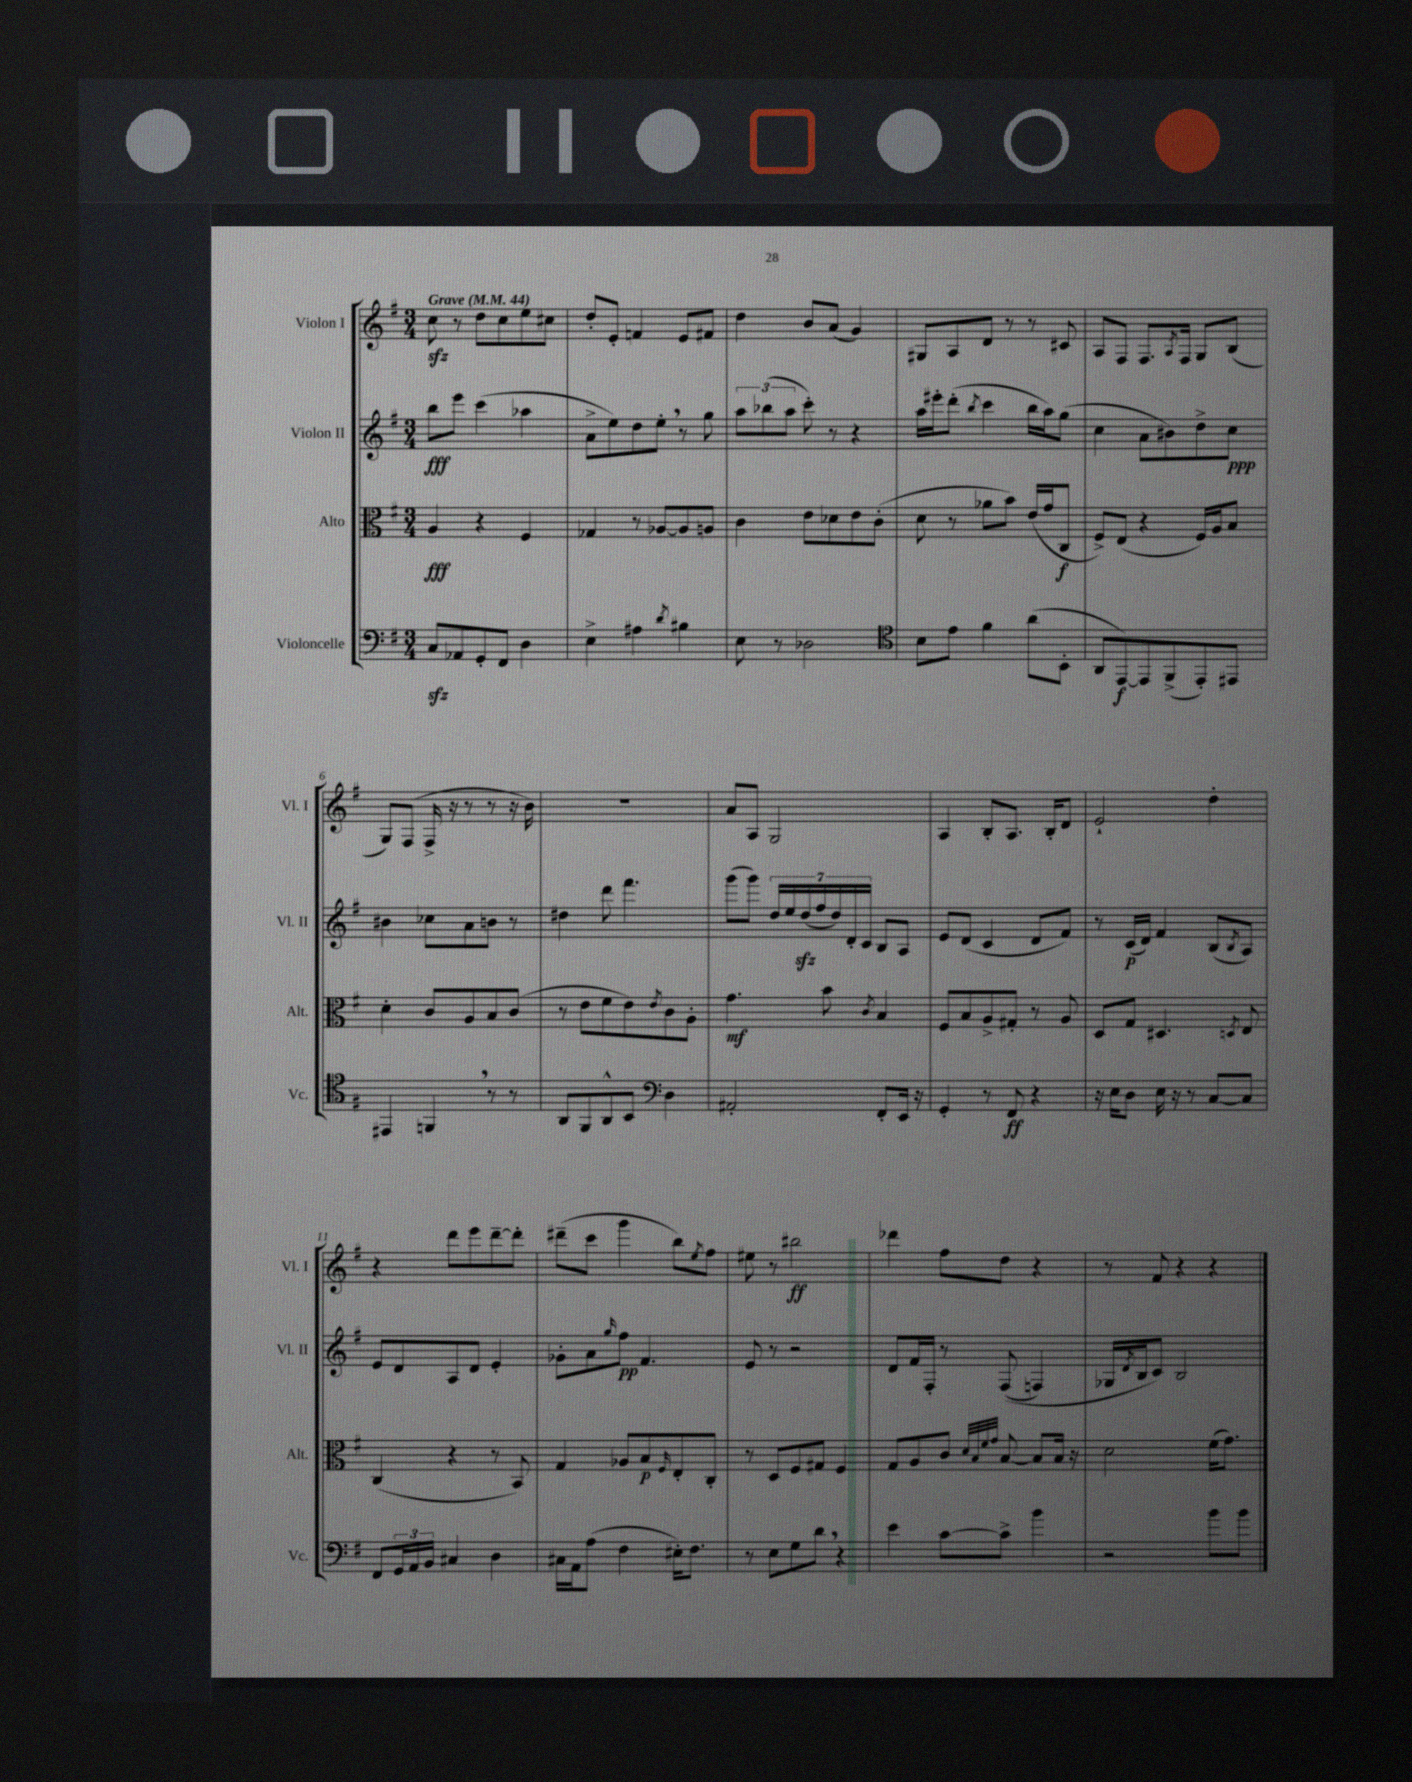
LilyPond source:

<<
\new StaffGroup <<
\new Staff = "s0" \with { instrumentName = "Violon I" shortInstrumentName = "Vl. I" } {
    \clef treble \key g \major \numericTimeSignature \time 3/4 \tempo "Grave" 4 = 44
    c''8\sfz r8 d''8 c''8 e''8 cis''8 |
    d''8-. e'8-. f'4 e'8 fis'8 |
    d''4 b'8 a'8( g'4) |
    gis8 a8 d'8 r8 r8 cis'8 |
    a8 fis8 fis8. \acciaccatura { a8 } fis16 g8 b8( |
    g8) fis8( fis16-> r16 r8 r8 r16 b'16) |
    R2. |
    a'8 a8 g2 |
    a4 b8-. a8. b16-. d'8 |
    e'2-! d''4-. |
    r4 d'''8 e'''8 d'''8~-- d'''8-. |
    dis'''8--( c'''8 g'''4 b''8) \acciaccatura { e''8 } fis''8 |
    eis''8 r8 bis''2\ff |
    des'''4 fis''8 d''8 r4 |
    r8 fis'8 r4 r4 \bar "|." |
}
\new Staff = "s1" \with { instrumentName = "Violon II" shortInstrumentName = "Vl. II" } {
    \clef treble \key g \major \numericTimeSignature \time 3/4
    b''8\fff e'''8 c'''4( aes''4 |
    a'8-> e''8) d''8 e''8-. \breathe r8 g''8 |
    \tuplet 3/2 { a''8 bes''8( a''8 } c'''8-.) r8 r4 |
    a''16 eis'''16-. d'''8-.( \acciaccatura { b''8 } c'''4 b''16 a''16) g''8( |
    c''4 a'8 bis'8) d''8-> c''8\ppp |
    bis'4 ces''8 a'8 b'8 r8 |
    dis''4 d'''8 fis'''4. |
    g'''8( g'''8) \tuplet 7/4 { d''16 e''16 d''16\sfz( fis''16 d''16) d'16-. c'16 } b8 a8 |
    e'8 d'8( c'4 d'8 fis'8) |
    r8 c'16\p( d'16) fis'4 b8( \acciaccatura { b8 } a8) |
    e'8 d'8 a8 d'8 e'4-. |
    ges'8-. a'8 \grace { g''16 } fis''8\pp fis'4. |
    e'8 r8 r2 |
    d'8 fis'16 fis16-. r8 fis8(\( f4) |
    ges16 \acciaccatura { d'8 } b16 c'8\) b2 \bar "|." |
}
\new Staff = "s2" \with { instrumentName = "Alto" shortInstrumentName = "Alt." } {
    \clef alto \key g \major \numericTimeSignature \time 3/4
    a4\fff r4 fis4 |
    ges4 r8 aes8~ aes8 a8 |
    c'4 e'8 des'8 e'8 c'8-.( |
    d'8 r8 aes'8 b'8) e'16( g'16 c8\f |
    fis8->) e8( r4 fis16) a16 b8 |
    d'4-. c'8 a8 b8 c'8( |
    r8 e'8 fis'8 e'8) \acciaccatura { e'8 } c'8 a8-. |
    g'4.\mf b'8 \acciaccatura { c'8 } b4 |
    fis8 b8 a8-> gis8-. r8 a8 |
    d8 g8 dis4. \acciaccatura { d8 } e8 |
    c4( r4 r8 b,8) |
    g4 aes8 b8\p \grace { fis16 } e8-. c8-. |
    r8 d8 fis8 gis8 fis4 |
    g8 a8 c'8 \grace { d'32 b32 fis'32 g'32 } b8~ b8 b16 r16 |
    d'2 fis'16( g'8.) \bar "|." |
}
\new Staff = "s3" \with { instrumentName = "Violoncelle" shortInstrumentName = "Vc." } {
    \clef bass \key g \major \numericTimeSignature \time 3/4
    c8\sfz aes,8 g,8-. fis,8 d4 |
    e4-> ais4 \acciaccatura { d'8 } bis4 |
    e8 r8 des2 |
    \clef tenor b8 e'8 fis'4 a'8( b,8-. |
    a,8 e,8~\f) e,8 fis,8->( e,8-.) eis,8 |
    eis,4 f,4 \breathe r8 r8 |
    a,8 fis,8 a,8-^ b,8 \clef bass d4 |
    ais,2-. fis,8-. e,16 r16 |
    g,4-. r8 fis,8\ff r4 |
    r16 e16 d8 e16 r16 r8 c8~ c8 |
    fis,8 \tuplet 3/2 { g,16 a,16 b,16 } cis4 d4 |
    cis16 a,16 a8( fis4 eis16-.) fis8. |
    r8 e8 g8 d'8 \breathe r4 |
    e'4 c'8~ c'8-> b'4 |
    r2 b'8 b'8 \bar "|." |
}
>>
>>
